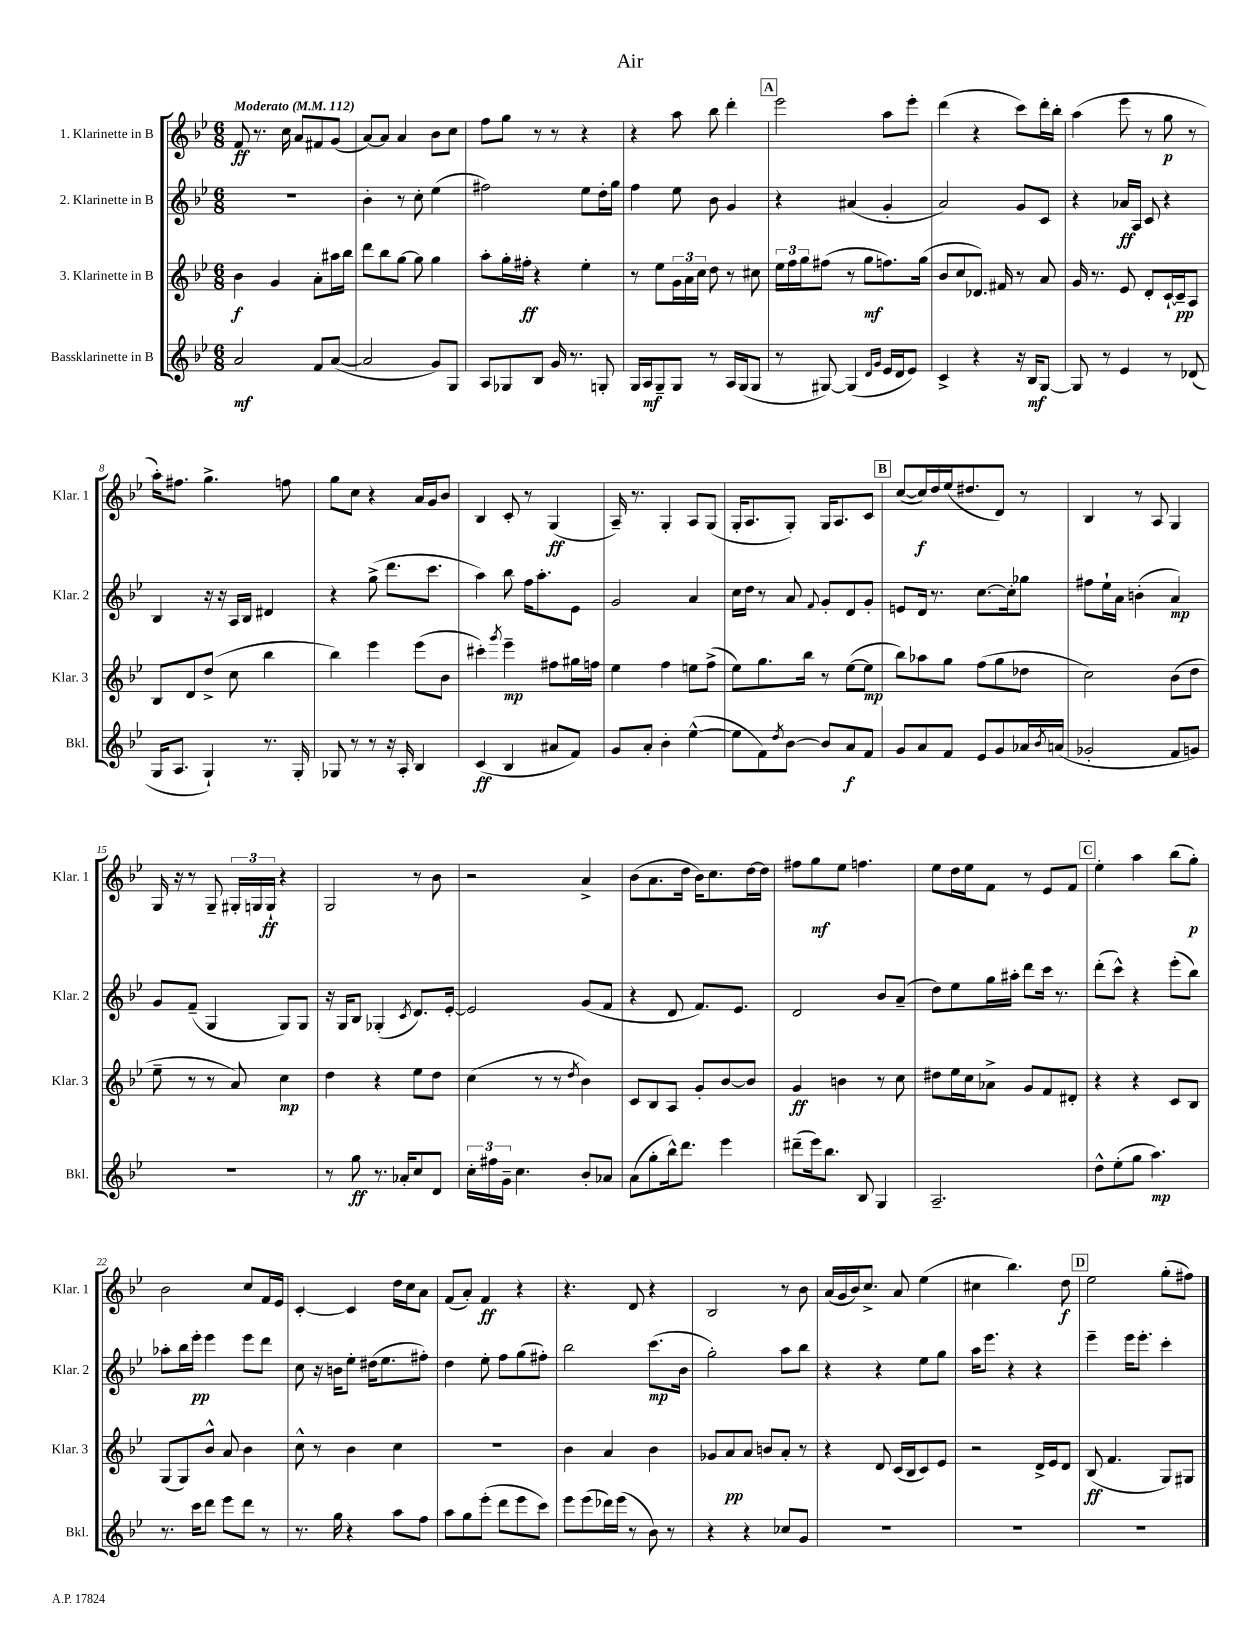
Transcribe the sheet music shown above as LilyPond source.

\header { title = "Air" }
<<
\new StaffGroup <<
\new Staff = "s0" \with { instrumentName = "1. Klarinette in B" shortInstrumentName = "Klar. 1" } {
    \clef treble \key bes \major \numericTimeSignature \time 6/8 \tempo "Moderato" 4 = 112
    f'8\ff r8. c''16 a'8 fis'8 g'8( |
    a'8~) a'8 a'4 bes'8 c''8 |
    f''8 g''8 r8 r8 r4 |
    r4 a''8 bes''8 d'''4-. |
    \mark \markup { \box "A" } ees'''2 a''8 ees'''8-. |
    d'''4( r4 c'''8) d'''16-. bes''16-. |
    a''4( ees'''8 r8 g''8\p r8 |
    a''16-.) fis''8. g''4.-> f''8 |
    g''8 c''8 r4 a'16 g'16 bes'8 |
    bes4 c'8-. r8 g4\ff( |
    a16--) r8. g4-. a8 g8( |
    g16-. a8. g8-.) g16 a8. c'8 |
    \mark \markup { \box "B" } c''8~( c''16\f) d''16 ees''16( dis''8. d'8) r8 |
    bes4 r8 a8 g4 |
    g16 r16 r8 g8-- \tuplet 3/2 { gis16-. g16 g16-!\ff } r4 |
    g2 r8 bes'8 |
    r2 a'4-> |
    bes'8( a'8. d''16 bes'16) c''8. d''16~ d''16 |
    fis''8 g''8\mf ees''8 f''4. |
    ees''8 d''16 ees''16 f'8 r8 ees'8 f'8 |
    \mark \markup { \box "C" } ees''4-. a''4 bes''8( g''8-.\p) |
    bes'2 c''8 f'16 ees'16 |
    c'4~-. c'4 d''16 c''16 a'8 |
    f'8( a'8-.) f'4\ff r4 |
    r4. d'8 r4 |
    bes2 r8 bes'8 |
    a'16( g'16 bes'16) c''8.-> a'8 ees''4( |
    cis''4 bes''4.) d''8\f |
    \mark \markup { \box "D" } ees''2 g''8-.( fis''8) \bar "|." |
}
\new Staff = "s1" \with { instrumentName = "2. Klarinette in B" shortInstrumentName = "Klar. 2" } {
    \clef treble \key bes \major \numericTimeSignature \time 6/8
    R2. |
    bes'4-. r8 c''8-. ees''4( |
    fis''2) ees''8 d''16-. g''16 |
    f''4 ees''8 bes'8 g'4 |
    \mark \markup { \box "A" } r4 ais'4( g'4-. |
    a'2) g'8 c'8 |
    r4 aes'16\ff a16 c'8 r4 |
    bes4 r16 r16 a16 bes16 dis'4 |
    r4 g''8->( d'''8. c'''8. |
    a''4) bes''8 f''16 a''8.-. ees'8 |
    g'2 a'4 |
    c''16 d''16 r8 a'8 \appoggiatura { f'8 } g'8-. d'8 g'8-. |
    \mark \markup { \box "B" } e'8 d'16 r8. c''8.~ c''16-. ges''8 |
    fis''8 ees''16-! a'16 b'4-.( a'4\mp) |
    g'8 f'8--( g4 g8) g8 |
    r16 g16 bes8 ges4-.( \acciaccatura { c'8 } d'8.) ees'16~-. |
    ees'2 g'8( f'8 |
    r4 d'8 f'8.) ees'8. |
    d'2 bes'8 a'8--( |
    d''8) ees''8 g''16 ais''16-. d'''8 c'''16 r8. |
    \mark \markup { \box "C" } d'''8-.( c'''8-^) r4 ees'''8-.( bes''8) |
    aes''8-. bes''16 ees'''16-.\pp ees'''4 ees'''8 d'''8 |
    c''8 r16 b'16 ees''8-. dis''16( ees''8. fis''8-.) |
    d''4 ees''8-. f''8 g''8( fis''8-.) |
    bes''2 c'''8.\mp( bes'16 |
    g''2-.) a''8 bes''8 |
    r4 r4 ees''8 g''8 |
    a''16 ees'''8. r4 r4 |
    \mark \markup { \box "D" } ees'''4-- ees'''16 ees'''8.-. c'''4-. \bar "|." |
}
\new Staff = "s2" \with { instrumentName = "3. Klarinette in B" shortInstrumentName = "Klar. 3" } {
    \clef treble \key bes \major \numericTimeSignature \time 6/8
    bes'4\f g'4 a'8-. ais''16 bes''16 |
    d'''8 bes''8 g''8~ g''8 g''4 |
    a''8-. g''16-. fis''16-.\ff r4 ees''4-. |
    r8 ees''8 \tuplet 3/2 { g'16 a'16 c''16 } d''8 r8 cis''8 |
    \mark \markup { \box "A" } \tuplet 3/2 { ees''16 f''16 g''16 } fis''8( r8 g''8\mf f''8.) g''16( |
    bes'8 c''8 des'8.) fis'16 r8 a'8 |
    g'16 r8. ees'8 d'8-. c'16~-! c'16--\pp a8 |
    bes8 d'8 d''8->( c''8 bes''4 |
    bes''4) ees'''4 ees'''8( bes'8 |
    cis'''4-.) \acciaccatura { g'''8 } ees'''4--\mp fis''8 gis''16 f''16 |
    ees''4 f''4 e''8 f''8->( |
    ees''8) g''8. bes''16 r8 ees''8~( ees''8\mp |
    \mark \markup { \box "B" } bes''8) aes''8 g''8 f''8( g''8 des''8 |
    c''2) bes'8( d''8 |
    ees''8-- r8 r8 a'8) c''4\mp |
    d''4 r4 ees''8 d''8 |
    c''4( r8 r8 \acciaccatura { d''8 } bes'4) |
    c'8 bes8 a8 g'8-. bes'8~ bes'8 |
    g'4\ff b'4 r8 c''8 |
    dis''8 ees''16 c''16 aes'8-> g'8 f'8 dis'8-. |
    \mark \markup { \box "C" } r4 r4 c'8 bes8 |
    g8( g8) bes'8-^ a'8 bes'4 |
    c''8-^ r8 bes'4 c''4 |
    R2. |
    bes'4 a'4 bes'4 |
    ges'8 a'8\pp a'8 b'8 a'8-. r8 |
    r4 d'8 c'16( bes16 c'8) ees'8 |
    r2 d'16-> ees'16 d'8 |
    \mark \markup { \box "D" } bes8\ff( f'4. g8) gis8 \bar "|." |
}
\new Staff = "s3" \with { instrumentName = "Bassklarinette in B" shortInstrumentName = "Bkl." } {
    \clef treble \key bes \major \numericTimeSignature \time 6/8
    a'2\mf f'8 a'8~( |
    a'2 g'8) g8 |
    a8 ges8 bes8 g'16 r8. g8-. |
    g16 a16\mf g8-- g8 r8 a16 g16( g8 |
    \mark \markup { \box "A" } r8 gis8~) gis4( \grace { d'16 g'16 } ees'16 d'16 ees'8) |
    c'4-> r4 r16 bes16\mf g8~ |
    g8 r8 ees'4 r8 des'8( |
    g16 a8. g4-!) r8. g16-. |
    ges8 r8 r8 r16 a16-. bes4 |
    c'4\ff( bes4 ais'8 f'8) |
    g'8 a'8-. bes'4-. ees''4~-^( |
    ees''8 f'8) \acciaccatura { d''8 } bes'8~ bes'8 a'8\f f'8 |
    \mark \markup { \box "B" } g'8 a'8 f'8 ees'8 g'8 aes'16 \acciaccatura { bes'8 } a'16( |
    ges'2-. f'8 g'8) |
    R2. |
    r8 g''8\ff r8. aes'16-. c''8 d'8 |
    \tuplet 3/2 { c''16-. fis''16 g'16-- } c''4. bes'8-. aes'8 |
    a'8( g''8-. bes''16-^) d'''8. ees'''4 |
    dis'''8--( ees'''16) bes''8. bes8 g4 |
    a2.-- |
    \mark \markup { \box "C" } d''8-^ ees''8-.( g''8 a''4.\mp) |
    r8. c'''16 d'''8 ees'''8 d'''8 r8 |
    r8. g''16 r4 a''8 f''8 |
    a''8 g''8 ees'''8-.( d'''8 ees'''8 c'''8) |
    ees'''8 ees'''8( des'''16) ees'''16( r8 bes'8) r8 |
    r4 r4 ces''8 g'8 |
    R2. |
    R2. |
    \mark \markup { \box "D" } R2. \bar "|." |
}
>>
>>
